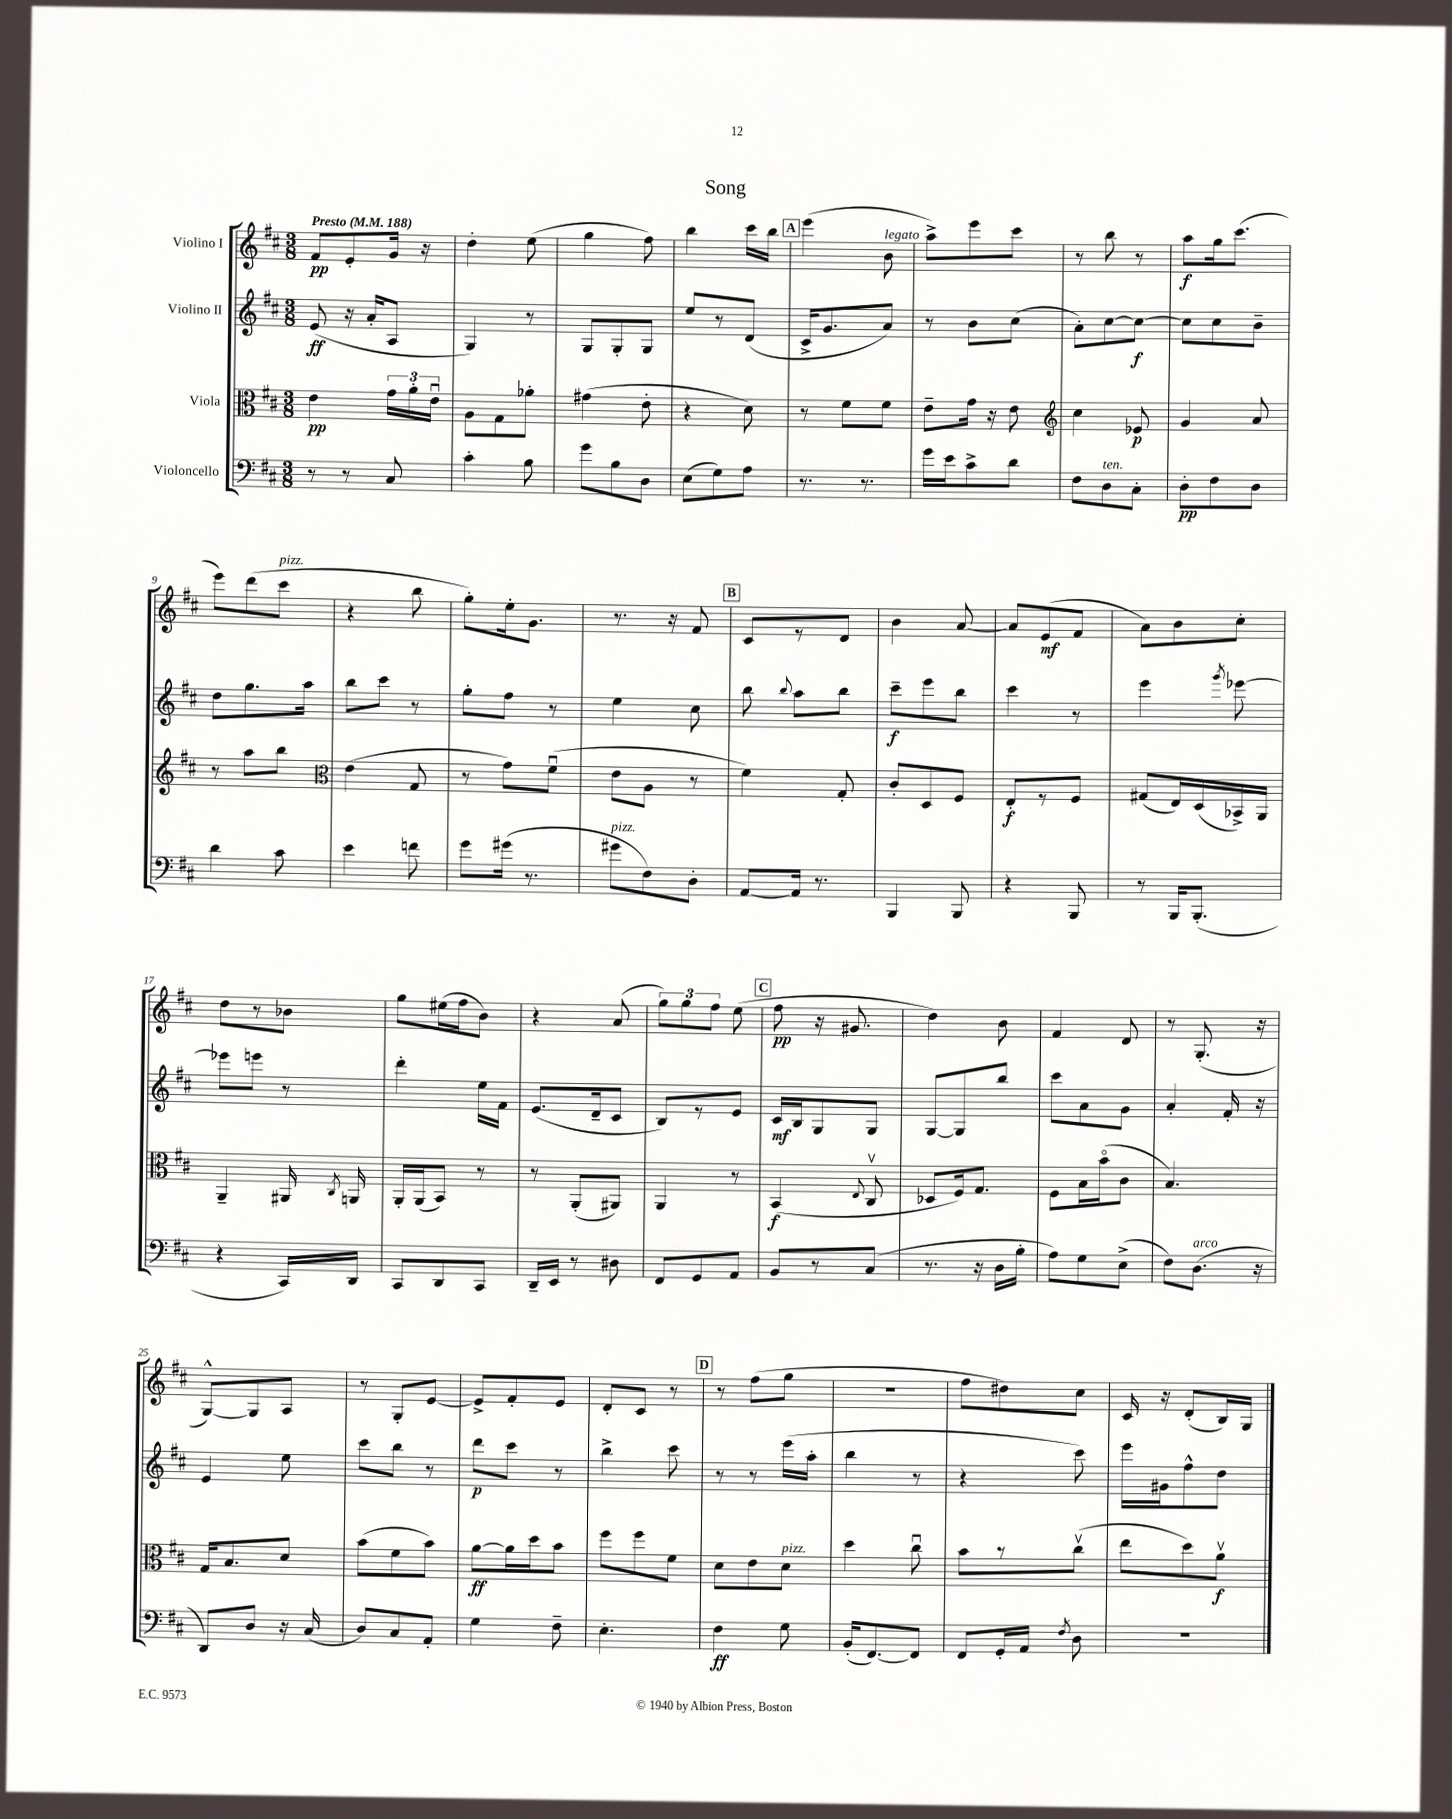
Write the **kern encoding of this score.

**kern	**kern	**kern	**kern
*staff4	*staff3	*staff2	*staff1
*clefF4	*clefC3	*clefG2	*clefG2
*k[f#c#]	*k[f#c#]	*k[f#c#]	*k[f#c#]
*M3/8	*M3/8	*M3/8	*M3/8
*MM188	*MM188	*MM188	*MM188
8r	4e	(8e	8f#
8r	.	16r	8e'
.	.	16a'	.
8C#	24g	8A	16g
.	24a'	.	.
.	.	.	16r
.	24eu	.	.
=	=	=	=
4c#'	8A	4G)	4dd'
.	8G	.	.
8B	8a-'	8r	(8ee
=	=	=	=
8g	(4g#	8G	4gg
8B	.	8G'	.
8D	8e'	8G	8ff#)
=	=	=	=
(8E	4r	8ee	4bb
8G)	.	8r	.
8A	8d)	(8d	16ccc#
.	.	.	16bb
=	=	=	=
8.r	8r	16c#^	(4eee
.	.	8.g	.
.	8f#	.	.
8.r	.	.	.
.	8f#	8a)	8b
=	=	=	=
16g	8e~	8r	8aa^)
16e	.	.	.
8c#^	16g	8b	8eee
.	16r	.	.
8d	8e	(8cc#	8ccc#
=	=	=	=
*	*clefG2	*	*
8F#	4cc#	8a')	8r
8D	.	[8cc#	8bb
8C#'	8e-	8cc#_	8r
=	=	=	=
8D'	4g	8cc#]	8aa
8F#	.	8cc#	16gg
.	.	.	(8.ccc#
8D	8a	8b~	.
=	=	=	=
4d	8r	8dd	8eee)
.	8aa	8.gg	(8ddd
8c#	8bb	.	8ccc#
.	.	16aa	.
=	=	=	=
*	*clefC3	*	*
4e	(4e	8bb	4r
.	.	8ccc#	.
8f	8G	8r	8bb
=	=	=	=
8g	8r	8gg'	8gg')
(16g#	8g)	8ff#	16ee'
8.r	.	.	8.g
.	(8f#u	8r	.
=	=	=	=
8g#	8e	4ee	8.r
8F#)	8A	.	.
.	.	.	16r
8D'	8r	8cc#	8f#
=	=	=	=
[8AA	4f#)	8bb	8c#
.	.	8qqbb	.
16AA]	.	8aa	8r
8.r	.	.	.
.	8G'	8bb	8d
=	=	=	=
4BBB	8c#'	8ccc#~	4b
.	8D	8eee	.
8BBB	8F#	8bb	[8a
=	=	=	=
4r	8E'	4ccc#	8a]
.	8r	.	(8e
8BBB	8F#	8r	8f#
=	=	=	=
8r	(8G#	4eee	8a)
16BBB	16E)	.	8b
(8.BBB'	(16D	.	.
.	.	8qggg	.
.	16BB-^)	[8eee-	8cc#'
.	16AA	.	.
=	=	=	=
4r	4AA~	8eee-]	8dd
.	.	8eee	8r
16CC#)	16AA#	8r	8b-
.	8qC#	.	.
16DD	16AA	.	.
=	=	=	=
8CC#	16AA'	4ddd'	8gg
.	(16AA	.	.
8DD	8BB)	.	(16ee#
.	.	.	16ff#
8CC#	8r	16ee	8b)
.	.	16f#	.
=	=	=	=
16DD~	8r	(8.e	4r
16EE	.	.	.
8r	(8AA'	.	.
.	.	16d~	.
8D#	8AA#)	8c#	(8a
=	=	=	=
8FF#	4AA	8B)	12gg)
.	.	.	12gg
8GG	.	8r	.
.	.	.	12ff#
8AA	8r	8e	(8ee
=	=	=	=
8BB	(4BB	16c#	8ff#
.	.	16B	.
8r	.	8G	16r
.	.	.	8.g#
.	8qqE	.	.
(8C#	8C#v	8G	.
=	=	=	=
8.r	8D-	[8G	4dd)
.	16F#)	8G]	.
16r	8.G	.	.
16D	.	8bb	8b
16B'	.	.	.
=	=	=	=
8A)	8F#	8ccc#	4f#
8G	16B	8a	.
.	(16bo	.	.
(8E^	8c#	8g	8d
=	=	=	=
8F#)	4.B)	4a'	8r
(8.D	.	.	(8.G'
.	.	16f#'	.
16r	.	16r	16r
=	=	=	=
8DD)	16G	4e	[8G^^)
.	8.B	.	.
8D	.	.	8G]
16r	8d	8ee	8A
(16C#	.	.	.
=	=	=	=
8D)	(8b	8ccc#	8r
8C#	8f#	8bb	8G'
8AA'	8b)	8r	[8e
=	=	=	=
4G	[8a	8ddd	8e^]
.	16a]	8ccc#	8f#'
.	16dd	.	.
8F#~	8b	8r	8e
=	=	=	=
4.E'	8ff#	4bb^	8d'
.	8ff#	.	8c#
.	8f#	8ccc#	8r
=	=	=	=
4F#	8d	8r	8r
.	8e	8r	(8ff#
8G	8d	(16eee	8gg
.	.	16aa'	.
=	=	=	=
(16BB'	4dd	4bb	4.r
[8.FF#)	.	.	.
8FF#]	8cc#u	8r	.
=	=	=	=
8FF#	8b	4r	8ff#
16GG'	8r	.	8dd#)
16AA	.	.	.
8qF#	.	.	.
8D	(8cc#v	8ccc#)	8cc#
=	=	=	=
4.r	8ee	16eee	16c#
.	.	16g#	16r
.	8dd)	8ff#^^	(8d'
.	8av	8dd	16B)
.	.	.	16G
==	==	==	==
*-	*-	*-	*-
